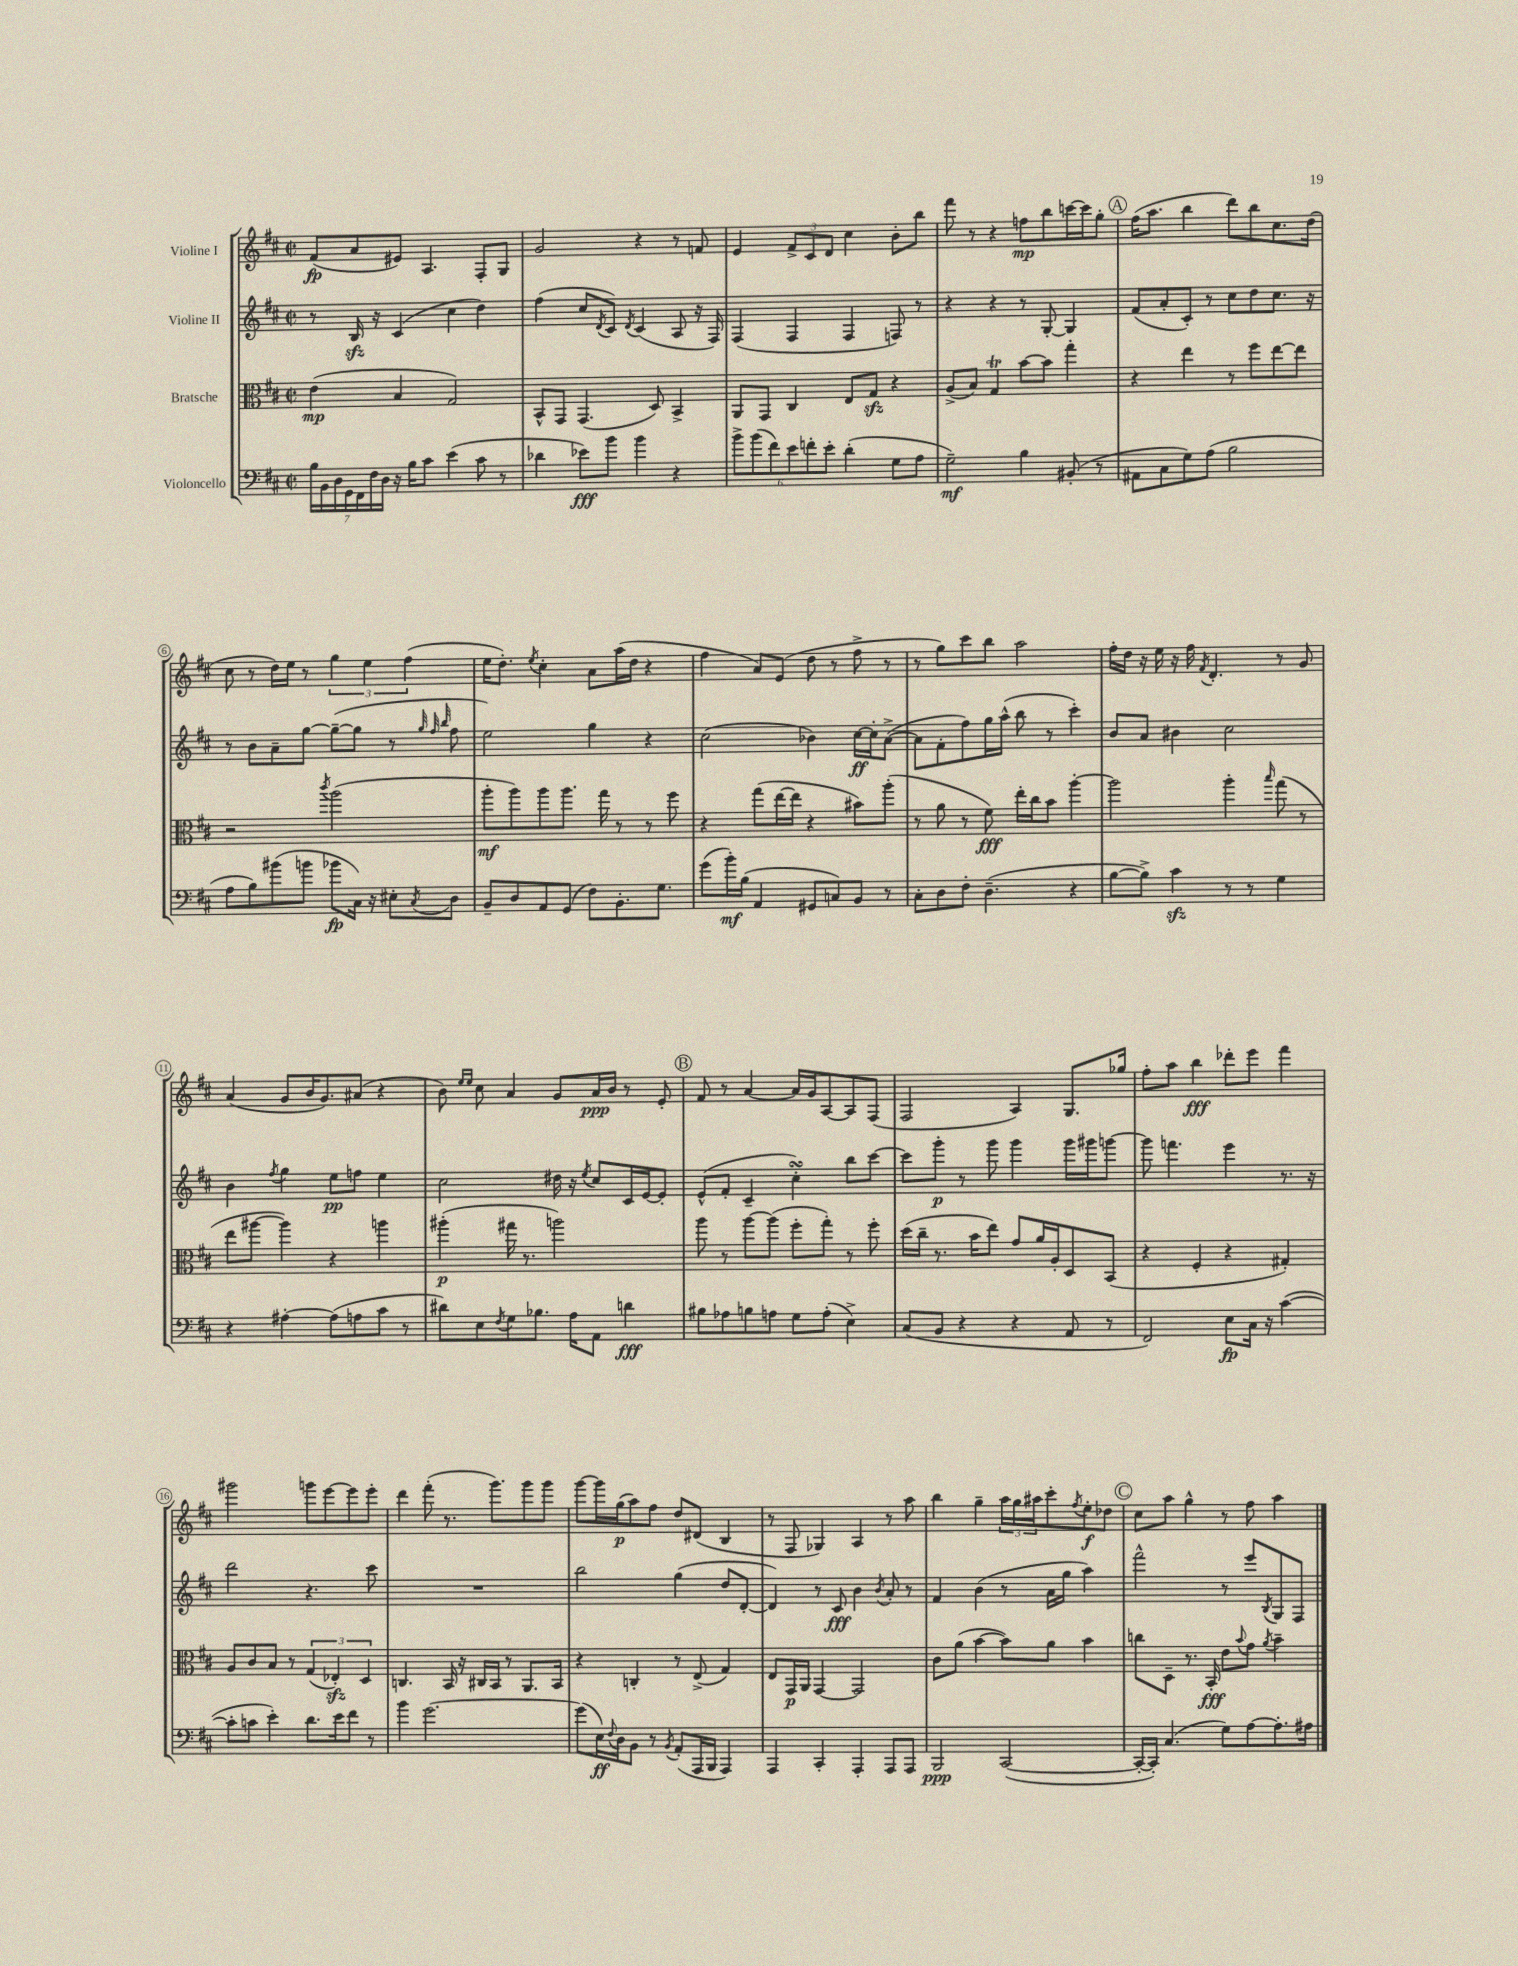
<<
\new StaffGroup <<
\new Staff = "s0" \with { instrumentName = "Violine I" } {
    \clef treble \key d \major \defaultTimeSignature \time 2/2
    fis'8\fp( a'8 eis'8) a4. fis8-. g8 |
    g'2 r4 r8 f'8 |
    e'4 \tuplet 3/2 { fis'8-> cis'8 d'8 } cis''4 b'8-. b''8 |
    fis'''8 r8 r4 f''8\mp b''8 c'''16~ c'''16 g''8-. |
    \mark \markup { \circle "A" } fis''16( a''8. b''4 d'''8) b''8 cis''8. d''16( |
    cis''8 r8 d''16) e''16 r8 \tuplet 3/2 { g''4 e''4 fis''4( } |
    e''16 d''8.-.) \acciaccatura { e''8 } cis''4-. a'8 a''16( d''16 r4 |
    fis''4 a'8) e'8( d''8 r8 fis''8-> r8 |
    r8 g''8) cis'''8 b''8 a''2 |
    fis''16-. d''16 r16 e''16 r16 fis''16 \acciaccatura { fis'8 } d'4.-. r8 g'8 |
    a'4( g'8 b'16 g'8.) ais'8( r4 |
    b'8) \grace { e''16 e''16 } cis''8 a'4 g'8 a'16\ppp b'16 r8 e'8-. |
    \mark \markup { \circle "B" } fis'8 r8 a'4~ a'16 g'16 a8~ a8 fis8( |
    fis2 a4) g8. ges''16 |
    fis''8-. a''8 b''4\fff des'''8-. e'''8 fis'''4 |
    gis'''2 g'''8 e'''8~ e'''8 e'''8-. |
    d'''4 fis'''8-.( r8. g'''8.) g'''8 g'''8 |
    g'''8~ g'''16 g''16\p( a''8) fis''8 d''8 dis'8( b4 |
    r8 fis8 ges4) a4 r8 a''8 |
    b''4 g''4-- \tuplet 3/2 { a''16 g''16 ais''16 } cis'''8-. \acciaccatura { fis''8 } e''8-.\f des''8 |
    \mark \markup { \circle "C" } cis''8 a''8 g''4-^ r8 fis''8 a''4 \bar "|." |
}
\new Staff = "s1" \with { instrumentName = "Violine II" } {
    \clef treble \key d \major \defaultTimeSignature \time 2/2
    r8 b16\sfz r16 cis'4( cis''4 d''4) |
    fis''4( cis''8 \acciaccatura { d'8 } cis'8) \acciaccatura { d'8 } cis'4( a8 r16 fis16) |
    fis4( fis4 fis4 f8) r8 |
    r4 r4 r8 g8~-. g4 |
    \mark \markup { \circle "A" } fis'8( a'8-. cis'8-.) r8 cis''8 d''8 cis''8. r16 |
    r8 b'8 a'8-- g''8~ g''8~--( g''8 r8 \grace { g''32 fis''32 b''32 } fis''8 |
    e''2) g''4 r4 |
    cis''2( bes'4) cis''16~\ff cis''16-. a'8~->( |
    a'8 fis'8-. fis''8) g''16 a''16-^( b''8 r8 cis'''4-.) |
    b'8 a'8 bis'4 cis''2 |
    b'4 \acciaccatura { fis''8 } g''4 e''8\pp f''8 e''4 |
    cis''2 dis''16 r16 \acciaccatura { e''8 } cis''8 cis'16 e'16~ e'8-. |
    \mark \markup { \circle "B" } e'8-^( fis'8-. cis'4-- cis''4-.\turn) b''8 cis'''8~ |
    cis'''8 g'''8-.\p r8 g'''8 g'''4 g'''16 gis'''16 g'''8~ |
    g'''8 f'''4. e'''4 r8. r16 |
    d'''2 r4. cis'''8 |
    R1 |
    b''2 g''4( d''8 d'8~-. |
    d'4) r8 cis'8\fff b'4 \acciaccatura { b'8 } a'8-. r8 |
    fis'4 b'4( r8 a'16 g''16 a''4) |
    \mark \markup { \circle "C" } fis'''2-^ r8 e'''8 \acciaccatura { b8 } g8 fis8 \bar "|." |
}
\new Staff = "s2" \with { instrumentName = "Bratsche" } {
    \clef alto \key d \major \defaultTimeSignature \time 2/2
    e'4\mp( b4 g2) |
    b,8-^ g,8 g,4.( d8) b,4-> |
    a,8 g,8 cis4 e8 g8\sfz r4 |
    a8->( b8) g4\trill b'8~ b'8 g''4-. |
    \mark \markup { \circle "A" } r4 e''4 r8 fis''8 e''8~ e''8 |
    r2 \acciaccatura { cis'''8 } a''2( |
    a''8-.\mf a''8) a''8 a''8. g''16 r8 r8 fis''8 |
    r4 g''8( e''16~ e''16 r4 bis'8) a''8-.( |
    r8 a'8 r8 fis'8\fff) e''16-. cis''16 b'8 a''4~-. |
    a''2 a''4-. \grace { b''16 } g''8( r8 |
    e''8 ais''8~ ais''4) r4 a''4 |
    ais''4-.\p( gis''16 r8. a''2) |
    \mark \markup { \circle "B" } a''8 r8 a''8~ a''8( fis''8-. g''8-.) r8 fis''8-. |
    d''16( cis''16-- r8. b'16 e''8) g'8 a'16 a16-. d8 b,8( |
    r4 fis4-. r4 gis4-.) |
    a8 cis'8 b8 r8 \tuplet 3/2 { g4( ees4-.\sfz) d4 } |
    c4. b,16 r16 cis16 b,16 r8 a,8. b,16 |
    r4 c4-. r8 e8->( g4) |
    e8 g,16\p a,16 g,4~ g,2 |
    cis'8 a'8( b'4~ b'8) a'8 b'4 |
    \mark \markup { \circle "C" } c''8 d8-- r8. b,16-.\fff e'8 \appoggiatura { b'8 } g'8 \acciaccatura { a'8 } b'4-- \bar "|." |
}
\new Staff = "s3" \with { instrumentName = "Violoncello" } {
    \clef bass \key d \major \defaultTimeSignature \time 2/2
    \tuplet 7/4 { b16 b,16 d16 g,16 fis,16 fis16 d16 } r16 b16 cis'8 e'4( cis'8 r8 |
    des'4 ees'8\fff) b'8 b'4 r4 |
    \tuplet 6/4 { b'8-> b'8( fis'8) e'8 f'8-. e'8-. } d'4-.( g8 a8 |
    g2--\mf) b4 bis,8-.( r8 |
    \mark \markup { \circle "A" } ais,8 cis8 g8) a8( b2 |
    a8 b8) bis'8( b'8 bes'8\fp cis16) r16 eis8-. \acciaccatura { cis8 } d8 |
    b,8-- d8 a,8 g,8( fis8) b,8.-. g8. |
    g'8( b'16-.\mf) b16( a,4 gis,8 c8) b,8 r8 |
    cis8-. d8 fis8-. d4.--( r4 |
    b8~ b8->) cis'4\sfz r8 r8 g4 |
    r4 ais4~-. ais8( a8 cis'8 r8 |
    dis'8) e8 \acciaccatura { fis8 } g8 bes8. a16 a,8 d'4\fff |
    \mark \markup { \circle "B" } bis8 aes8 b8 a8 g8 a8-.( e4->) |
    cis8( b,8 r4 r4 a,8 r8 |
    fis,2) e8\fp cis16 r16 cis'4~( |
    cis'8-. c'8 e'4-.) d'8. e'16 fis'8 r8 |
    b'4 g'2.~ |
    g'8( e16\ff) \appoggiatura { fis8 } d16 b,8 r8 \acciaccatura { b,8 } a,8-.( a,,16 b,,16 a,,4) |
    a,,4 cis,4-. a,,4-. a,,8 a,,8 |
    b,,2\ppp cis,2~( |
    \mark \markup { \circle "C" } cis,16~-. cis,16-.) cis4.( g8) a8~ a8.-. ais16 \bar "|." |
}
>>
>>
\layout { \context { \Score \override BarNumber.stencil = #(make-stencil-circler 0.1 0.3 ly:text-interface::print) } }
